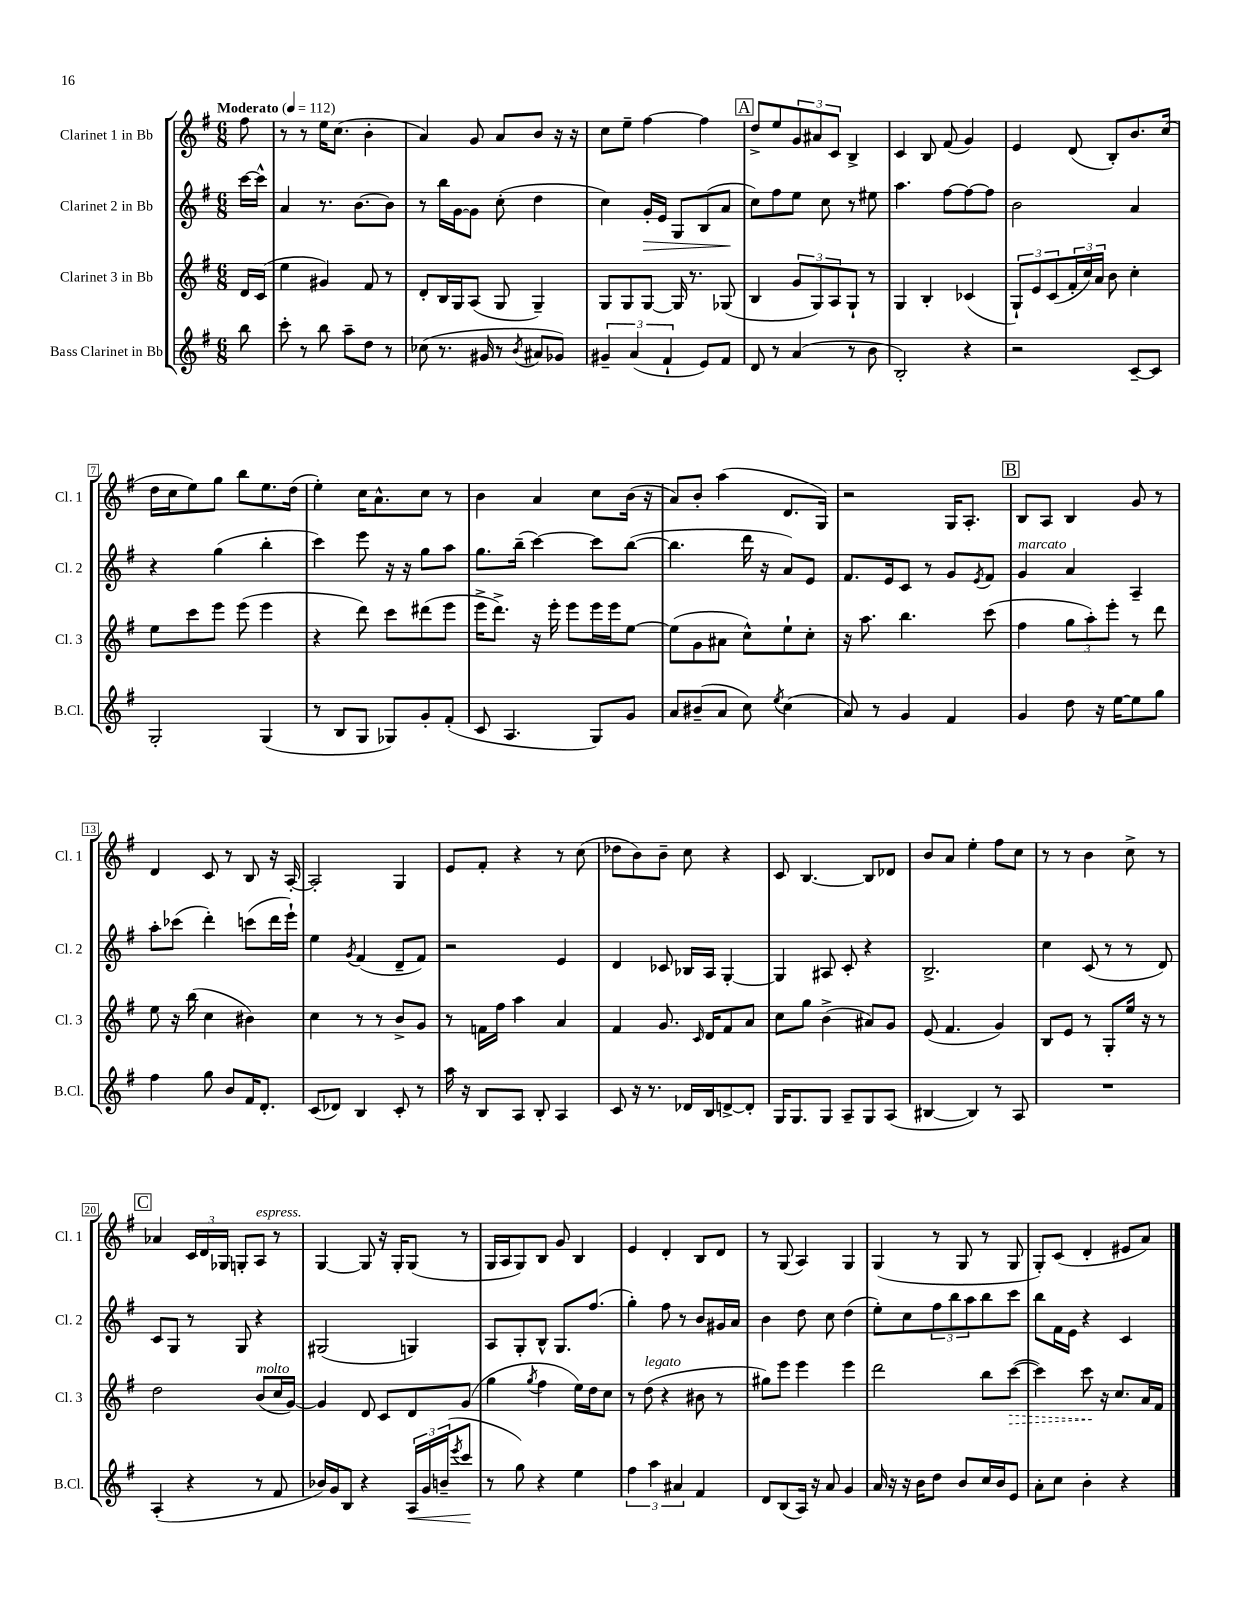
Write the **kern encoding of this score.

**kern	**dynam	**kern	**dynam	**kern	**dynam	**kern
*part4	*part4	*part3	*part3	*part2	*part2	*part1
*staff4	*staff4	*staff3	*staff3	*staff2	*staff2	*staff1
*I"Bass Clarinet in Bb	*	*I"Clarinet 3 in Bb	*	*I"Clarinet 2 in Bb	*	*I"Clarinet 1 in Bb
*I'B.Cl.	*	*I'Cl. 3	*	*I'Cl. 2	*	*I'Cl. 1
*clefG2	*	*clefG2	*	*clefG2	*	*clefG2
*k[f#]	*	*k[f#]	*	*k[f#]	*	*k[f#]
*M6/8	*	*M6/8	*	*M6/8	*	*M6/8
*MM112	*	*MM112	*	*MM112	*	*MM112
=	=	=	=	=	=	=
!	!	!	!	!	!	!LO:TX:a:B:t=Moderato
8bb\	.	16d/LL	.	[16ccc\LL	.	8ff#\
.	.	(16c/JJ	.	16ccc^^\JJ]	.	.
=1	=1	=1	=1	=1	=1	=1
8ccc'\	.	4ee\	.	4a/	.	8r
8r	.	.	.	.	.	8r
8bb\	.	4g#X/)	.	8.r	.	16ee\KL
.	.	.	.	.	.	(8.cc\J
8aa~\L	.	.	.	.	.	.
.	.	.	.	[8.b\L	.	.
8dd\J	.	8f#/	.	.	.	4b'\
8r	.	8r	.	8b\J]	.	.
=2	=2	=2	=2	=2	=2	=2
(8cc-X\	.	8d'/L	.	8r	.	4a/)
8.r	.	16B/L	.	16bb\LL	.	.
.	.	16G/J	.	[16g\J	.	.
.	.	(8A/J	.	8g\J]	.	8g/
16g#X/	.	.	.	.	.	.
8r	.	8G/	.	(8cc'\	.	8a/L
8qb/	.	.	.	.	.	.
8a#X/L	.	4G~/)	.	4dd\	.	8b/J
8g-X/J)	.	.	.	.	.	16r
.	.	.	.	.	.	16r
=3	=3	=3	=3	=3	=3	=3
6g#X~/	.	8G/L	.	4cc\)	.	8cc\L
.	.	8G/	.	.	.	8ee~\J
(6a/	.	.	.	.	.	.
!	!	!	!	!	!LO:HP:b	!
.	.	[8G/J	.	16g'/LL	>	[4ff#\
.	.	.	.	16e/JJ	.	.
6f#`/	.	.	.	.	.	.
.	.	16G/]	.	8G/L	.	.
.	.	8.r	.	.	.	.
8e/L)	.	.	.	(8B/	.	4ff#\]
8f#/J	.	(8G-X/	.	8a/J	.	.
.	.	.	.	.	]	.
!!LO:REH:place=s1:t=A
=4	=4	=4	=4	=4	=4	=4
8d/	.	4B/	.	8cc\L)	.	8dd^/L
8r	.	.	.	8ff#\	.	8ee/
(4a/	.	12g/L	.	8ee\J	.	12g/
.	.	12G/)	.	.	.	12a#X/
.	.	.	.	8cc\	.	.
.	.	12A/	.	.	.	12c/J
8r	.	8G`/J	.	8r	.	4B^/
8b\	.	8r	.	8ee#X\	.	.
=5	=5	=5	=5	=5	=5	=5
2B'/)	.	4G/	.	4.aa\	.	4c/
.	.	4B'/	.	.	.	8B/
.	.	.	.	[8ff#\L	.	(8f#/
4r	.	(4c-X/	.	8ff#\_	.	4g/)
.	.	.	.	8ff#\J]	.	.
=6	=6	=6	=6	=6	=6	=6
2r	.	12G`/L)	.	2b\	.	4e/
.	.	12e/	.	.	.	.
.	.	(12c/	.	.	.	.
.	.	24f#'/L	.	.	.	(8d/
.	.	24cc/)	.	.	.	.
.	.	24a/JJ	.	.	.	.
.	.	8b\	.	.	.	8B'/L)
[8c~/L	.	4cc'\	.	4a/	.	8.b/
8c/J]	.	.	.	.	.	.
.	.	.	.	.	.	(16cc/Jk
!!LO:LB:g=z
=7	=7	=7	=7	=7	=7	=7
2G'/	.	8ee\L	.	4r	.	16dd\LL
.	.	.	.	.	.	16cc\J
.	.	8ccc\	.	.	.	8ee\)
.	.	8eee\J	.	(4gg\	.	8gg\J
.	.	(8eee\	.	.	.	8bb\L
(4G/	.	4eee\	.	4bb'\	.	8.ee\
.	.	.	.	.	.	(16dd\Jk
=8	=8	=8	=8	=8	=8	=8
8r	.	4r	.	4ccc\)	.	4ee'\)
8B/L	.	.	.	.	.	.
8G/J	.	8ddd\)	.	8eee\	.	16cc\KL
.	.	.	.	.	.	8.a^^\
8G-X/L)	.	8ccc\L	.	16r	.	.
.	.	.	.	16r	.	.
8g'/	.	(8ddd#X\	.	8gg\L	.	8cc\J
(8f#'/J	.	8eee\J	.	8aa\J	.	8r
=9	=9	=9	=9	=9	=9	=9
8c/	.	16eee^\KL	.	8.gg\L	.	4b\
.	.	8.ddd^\J)	.	.	.	.
4.A/	.	.	.	.	.	.
.	.	.	.	(16bb~\Jk	.	.
.	.	16r	.	[4ccc\)	.	4a/
.	.	16eee'\	.	.	.	.
.	.	8eee\L	.	.	.	.
8G/L)	.	16eee\L	.	8ccc\L]	.	8cc\L
.	.	16eee\J	.	.	.	.
8g/J	.	[8ee\J	.	([8bb\J	.	(16b\Jk
.	.	.	.	.	.	16r
=10	=10	=10	=10	=10	=10	=10
8a/L	.	(8ee\L]	.	4.bb\]	.	8a/L)
(8b#X~/	.	8g\	.	.	.	8b'/J
8a/J	.	8a#X\J	.	.	.	(4aa\
8cc\)	.	8cc^^\L)	.	16ddd\	.	.
.	.	.	.	16r	.	.
8qee/	.	.	.	.	.	.
(4cc\	.	8ee`\	.	8a/L)	.	8.d/L
.	.	8cc'\J	.	8e/J	.	.
.	.	.	.	.	.	16G/Jk)
=11	=11	=11	=11	=11	=11	=11
8a/)	.	16r	.	8.f#/L	.	2r
.	.	8.aa\	.	.	.	.
8r	.	.	.	.	.	.
.	.	.	.	16e/k	.	.
4g/	.	4.bb\	.	8c/J	.	.
.	.	.	.	8r	.	.
4f#/	.	.	.	8g/L	.	16G/KL
.	.	.	.	.	.	8.A'/J
.	.	.	.	8qe/	.	.
.	.	(8ccc\	.	8f#/J	.	.
!!LO:REH:place=s1:t=B
=12	=12	=12	=12	=12	=12	=12
!	!	!	!	!LO:TX:a:i:t=marcato	!	!
4g/	.	4ff#\	.	4g/	.	8B/L
.	.	.	.	.	.	8A/J
8dd\	.	12gg\L	.	4a/	.	4B/
.	.	12aa'\)	.	.	.	.
16r	.	.	.	.	.	.
.	.	12eee'\J	.	.	.	.
[16ee\KL	.	.	.	.	.	.
8ee\]	.	8r	.	4A~/	.	8g/
8gg\J	.	8ddd\	.	.	.	8r
!!LO:LB:g=z
=13	=13	=13	=13	=13	=13	=13
4ff#\	.	8ee\	.	8aa'\L	.	4d/
.	.	16r	.	(8ccc-X\J	.	.
.	.	(16bb\	.	.	.	.
8gg\	.	4cc\	.	4ddd'\)	.	8c/
8b/L	.	.	.	.	.	8r
16f#/K	.	4b#X\)	.	(8cccn\L	.	8B/
8.d'/J	.	.	.	.	.	.
.	.	.	.	16ddd\L	.	16r
.	.	.	.	16eee`\JJ)	.	[16A'/
=14	=14	=14	=14	=14	=14	=14
(8c/L	.	4cc\	.	4ee\	.	2A'/]
8d-X/J)	.	.	.	.	.	.
.	.	.	.	8qg/	.	.
4B/	.	8r	.	(4f#/	.	.
.	.	8r	.	.	.	.
8c'/	.	8b^/L	.	8d~/L	.	4G/
8r	.	8g/J	.	8f#/J)	.	.
=15	=15	=15	=15	=15	=15	=15
16aa\	.	8r	.	2r	.	8e/L
16r	.	.	.	.	.	.
8B/L	.	16fn\LL	.	.	.	8f#'/J
.	.	16ff#\JJ	.	.	.	.
8A/J	.	4aa\	.	.	.	4r
8B'/	.	.	.	.	.	.
4A/	.	4a/	.	4e/	.	8r
.	.	.	.	.	.	(8cc\
=16	=16	=16	=16	=16	=16	=16
8c/	.	4f#/	.	4d/	.	8dd-X\L
16r	.	.	.	.	.	8b\)
8.r	.	.	.	.	.	.
.	.	8.g/	.	8c-X/	.	8b~\J
16d-X/LL	.	.	.	16B-X/LL	.	8cc\
.	.	16qqc/	.	.	.	.
16B/J	.	16d/KL	.	16A/JJ	.	.
[8dn^/	.	8f#/	.	[4G'/	.	4r
8d'/J]	.	8a/J	.	.	.	.
=17	=17	=17	=17	=17	=17	=17
16G/KL	.	8cc\L	.	4G/]	.	8c/
8.G/	.	.	.	.	.	.
.	.	8gg\J	.	.	.	[4.B/
8G/J	.	(4b^\	.	8A#X/	.	.
8A~/L	.	.	.	8c'/	.	.
8G/	.	8a#X/L)	.	4r	.	8B/L]
(8A/J	.	8g/J	.	.	.	8d-X/J
=18	=18	=18	=18	=18	=18	=18
[4B#X/	.	(8e/	.	2.B^/	.	8b/L
.	.	4.f#/	.	.	.	8a/J
4B#/])	.	.	.	.	.	4ee'\
8r	.	4g/)	.	.	.	8ff#\L
8A/	.	.	.	.	.	8cc\J
=19	=19	=19	=19	=19	=19	=19
2.r	.	8B/L	.	4cc\	.	8r
.	.	8e/J	.	.	.	8r
.	.	8r	.	(8c/	.	4b\
.	.	8G'/L	.	8r	.	.
.	.	16ee/Jk	.	8r	.	8cc^\
.	.	16r	.	.	.	.
.	.	8r	.	8d/)	.	8r
!!LO:LB:g=z
!!LO:REH:place=s1:t=C
=20	=20	=20	=20	=20	=20	=20
(4A'/	.	2dd\	.	8c/L	.	4a-X/
.	.	.	.	8G/J	.	.
4r	.	.	.	8r	.	24c/LL
.	.	.	.	.	.	24d/
.	.	.	.	.	.	24G-X/JJ
.	.	.	.	8G/	.	8Gn'/L
!	!	!	!	!	!	!LO:TX:a:i:t=espress.
!	!	!LO:TX:a:i:t=molto	!	!	!	!
8r	.	(8b/L	.	4r	.	8A/J
8f#/	.	16cc/L	.	.	.	8r
.	.	[16g/JJ)	.	.	.	.
=21	=21	=21	=21	=21	=21	=21
16b-X/LL)	.	4g/]	.	(2G#X/	.	[4G/
16g/J	.	.	.	.	.	.
8B/J	.	.	.	.	.	.
4r	.	8d/	.	.	.	8G/]
.	.	8c/L	.	.	.	16r
.	.	.	.	.	.	16G'/KL
!	!LO:HP:b	!	!	!	!	!
24A/LL	<	8d/	.	4Gn/)	.	(8G/J
24g/	.	.	.	.	.	.
(24bn~/J	.	.	.	.	.	.
8qeee/	.	.	.	.	.	.
8ccc/J	.	(8g/J	.	.	.	8r
.	[	.	.	.	.	.
=22	=22	=22	=22	=22	=22	=22
8r	.	4gg\	.	8A/L	.	16G/LL
.	.	.	.	.	.	16A/J
8gg\)	.	.	.	8G'/	.	8G/)
.	.	8qgg/	.	.	.	.
4r	.	4ff#\	.	8B^^/J	.	8B/J
.	.	.	.	8.G/L	.	8g/
4ee\	.	16ee\LL)	.	.	.	4B/
.	.	16dd\J	.	(8.ff#/J	.	.
.	.	8cc\J	.	.	.	.
=23	=23	=23	=23	=23	=23	=23
6ff#\	.	8r	.	4gg'\)	.	4e/
!	!	!LO:TX:a:i:t=legato	!	!	!	!
.	.	(8dd\	.	.	.	.
6aa\	.	.	.	.	.	.
.	.	4r	.	8ff#\	.	4d'/
6a#X/	.	.	.	.	.	.
.	.	.	.	8r	.	.
4f#/	.	8b#X\	.	8b/L	.	8B/L
.	.	8r	.	16g#X/L	.	8d/J
.	.	.	.	16a/JJ	.	.
=24	=24	=24	=24	=24	=24	=24
8d/L	.	8gg#X\L)	.	4b\	.	8r
(8B/	.	8eee\J	.	.	.	(8G/
16A/Jk)	.	4eee\	.	8dd\	.	4A/)
16r	.	.	.	.	.	.
8a/	.	.	.	8cc\	.	.
4g/	.	4eee\	.	(4dd\	.	4G/
=25	=25	=25	=25	=25	=25	=25
16a/	.	2ddd\	.	8ee'\L)	.	(4G/
16r	.	.	.	.	.	.
16r	.	.	.	8cc\	.	.
16b\KL	.	.	.	.	.	.
8dd\J	.	.	.	12ff#\	.	8r
.	.	.	.	12bb\	.	.
8b/L	.	.	.	.	.	8G/
.	.	.	.	12aa\	.	.
16cc/L	.	8bb\L	.	8bb\	.	8r
16b/J	.	.	.	.	.	.
!	!	!	!LO:HP:b	!	!	!
8e/J	.	([8ccc\J	>	8ccc\J	.	8G/
=26	=26	=26	=26	=26	=26	=26
8a'\L	.	4ccc\])	.	8bb\L	.	8G'/L)
8cc\J	.	.	.	16f#\L	.	(8c/J
.	.	.	.	16e\JJ	.	.
4b'\	.	8ccc\	.	4r	.	4d'/
.	.	16r	]	.	.	.
.	.	8.cc/L	.	.	.	.
4r	.	.	.	4c/	.	8e#X/L
.	.	16a/L	.	.	.	8a/J)
.	.	16f#/JJ	.	.	.	.
==	==	==	==	==	==	==
*-	*-	*-	*-	*-	*-	*-
